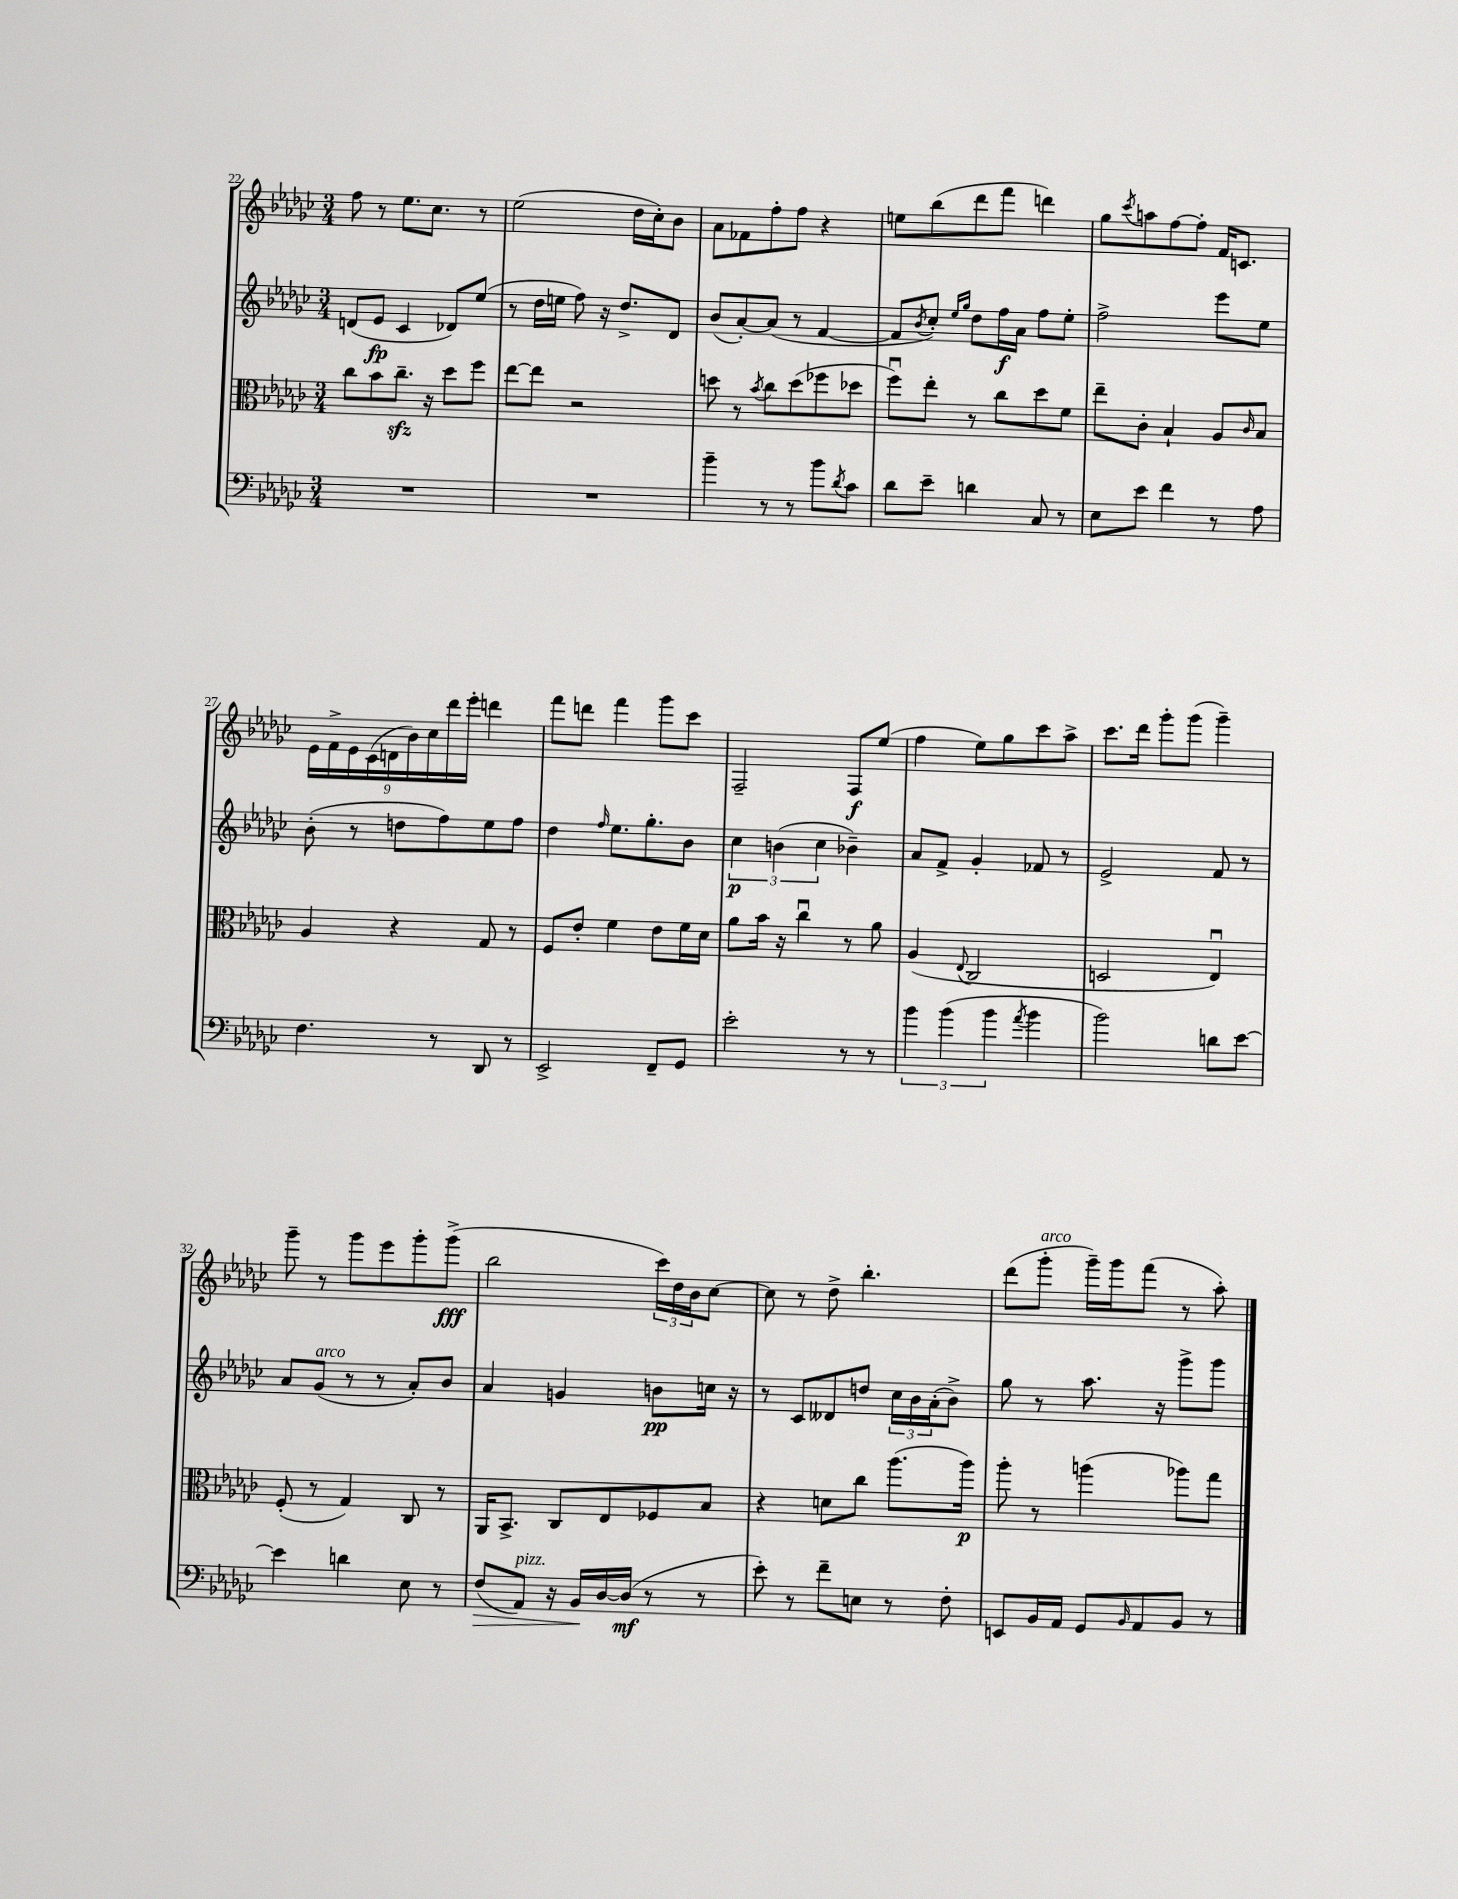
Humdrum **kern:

**kern	**kern	**kern	**kern
*staff4	*staff3	*staff2	*staff1
*clefF4	*clefC3	*clefG2	*clefG2
*k[b-e-a-d-g-c-]	*k[b-e-a-d-g-c-]	*k[b-e-a-d-g-c-]	*k[b-e-a-d-g-c-]
*M3/4	*M3/4	*M3/4	*M3/4
2.r	8cc-\L	(8d/L	8ff\
.	8b-\	8e-/J	8r
.	8.cc-~\J	4c-/	8.ee-\L
.	16r	.	8.cc-\J
.	8dd-\L	8d-/L)	.
.	8ff\J	(8ee-/J	8r
=	=	=	=
2.r	[8ee-\L	8r	(2ee-\
.	8ee-\]J	16dd-\LL	.
.	.	16ee\JJ	.
.	2r	8ff\)	.
.	.	16r	.
.	.	8.dd-^/L	.
.	.	.	16dd-\LL
.	.	.	16cc-'\J)
.	.	8d-/J	8b-\J
=	=	=	=
4b-~\	8dd\	(8b-/L	8a-\L
.	8r	[8a-'/)	8f-\
.	8qb-/	.	.
8r	8cc-\L	(8a-/]J	8ff'\
8r	(8dd\	8r	8ff\J
8b-\L	8ff-\	[4f/	4r
8qd-/	.	.	.
8c-\J	8dd-\J	.	.
=	=	=	=
8d-\L	8ffu\L)	8f/]L	8ee\L
.	.	8qb-/	.
8e-~\J	8ee-'\J	8cc-'/J)	(8bb-\
.	.	16qqee-/LL	.
.	.	16qqgg-/JJ	.
4d\	8r	8dd-\L	8ddd-\
.	8cc-\L	16ff\L	8fff\J
.	.	16a-\JJ	.
8C-/	8dd-\	8ff\L	4ddd\)
8r	8f\J	8ee-'\J	.
=	=	=	=
8E-\L	8ee-~\L	2ff^\	8gg-\L
.	.	.	8qccc-/
8e-\J	8c-'\J	.	8aa\
4f\	4B-`/	.	[8ff\
.	.	.	8ff'\]J
8r	8A-/L	8eee-\L	16f/LK
.	.	.	8.c/J
.	16qqc-/	.	.
8A-\	8B-/J	8ee-\J	.
=	=	=	=
4.F\	4A-/	(8b-'\	18e-\LL
.	.	.	18f^\
.	.	.	18e-\
.	.	8r	.
.	.	.	(18c-\
.	.	.	18d\
.	4r	8dd\L	.
.	.	.	18b-\)
.	.	.	18cc-\
8r	.	8ff\)	.
.	.	.	18ddd-\
.	.	.	18eee-'\JJ
8DD-/	8G-/	8ee-\	4ddd\
8r	8r	8ff\J	.
=	=	=	=
2EE-^/	8F/L	4dd-\	8fff\L
.	8e-'/J	.	8ddd\J
.	.	16qqff/	.
.	4f\	8.ee-\L	4fff\
.	.	8.gg-'\	.
8FF~/L	8e-\L	.	8ggg-\L
8GG-/J	16f\L	8b-\J	8ccc-\J
.	16d-\JJ	.	.
=	=	=	=
2e-'\	8a-\L	6cc-\	2F~/
.	16b-\Jk	.	.
.	.	(6b\	.
.	16r	.	.
.	4cc-u\	.	.
.	.	6cc-\	.
8r	8r	4b-~\)	8F/L
8r	8a-\	.	(8ee-/J
=	=	=	=
6b-\	(4A-/	8a-/L	4ff\
.	.	8f^/J	.
(6b-\	.	.	.
.	8qqE-/	.	.
.	2C-/	4g-'/	8ee-\L)
6b-\	.	.	.
.	.	.	8gg-\
8qa-/	.	.	.
4b-\	.	8f-/	8ccc-\
.	.	8r	8aa-^\J
=	=	=	=
2b-\)	2D/	2e-^/	8.ccc-\L
.	.	.	16ddd-\Jk
.	.	.	8ggg-'\L
.	.	.	(8ggg-\J
8d\L	4E-u/)	8f/	4ggg-~\)
[8e-\J	.	8r	.
=	=	=	=
4e-\]	(8F'/	8a-/L	8ggg-~\
.	8r	(8g-/J	8r
4d\	4G-/)	8r	8ggg-\L
.	.	8r	8eee-\
8E-\	8C-/	8a-'/L)	8ggg-'\
8r	8r	8b-/J	(8ggg-^\J
=	=	=	=
(8F/L	16AA-/LK	4a-/	2bb-\
.	8.BB-^/J	.	.
8AA-/J)	.	.	.
16r	8C-/L	4g/	.
16BB-/LL	.	.	.
[16D-/	8E-/	.	.
(16D-/]JJ	.	.	.
8r	8F-/	8b\L	24ccc-\LL)
.	.	.	24dd-\
.	.	.	24b-\J
8r	8B-/J	16cc\Jk	[8cc-\J
.	.	16r	.
=	=	=	=
8e-'\)	4r	8r	8cc-\]
8r	.	8c-/L	8r
8f~\L	8d\L	8d--/	8dd-^\
8E\J	8cc-\J	8dd/J	4.bb-'\
8r	(8.aa-\L	24cc-\LL	.
.	.	24b-\	.
.	.	(24a-'\J	.
8F'\	.	8b-^\J)	.
.	16aa-\Jk)	.	.
=	=	=	=
8EE/L	8aa-'\	8gg-\	(8ddd-\L
16BB-/L	8r	8r	8ggg-'\J
16AA-/JJ	.	.	.
8GG-/L	(4aa\	8.aa-\	16ggg-~\LL)
.	.	.	16ggg-\J
16qqBB-/	.	.	.
8AA-/	.	.	(8fff\J
.	.	16r	.
8BB-/J	8aa-\L)	8ggg-^\L	8r
8r	8gg-\J	8ggg-\J	8aa-'\)
==	==	==	==
*-	*-	*-	*-
